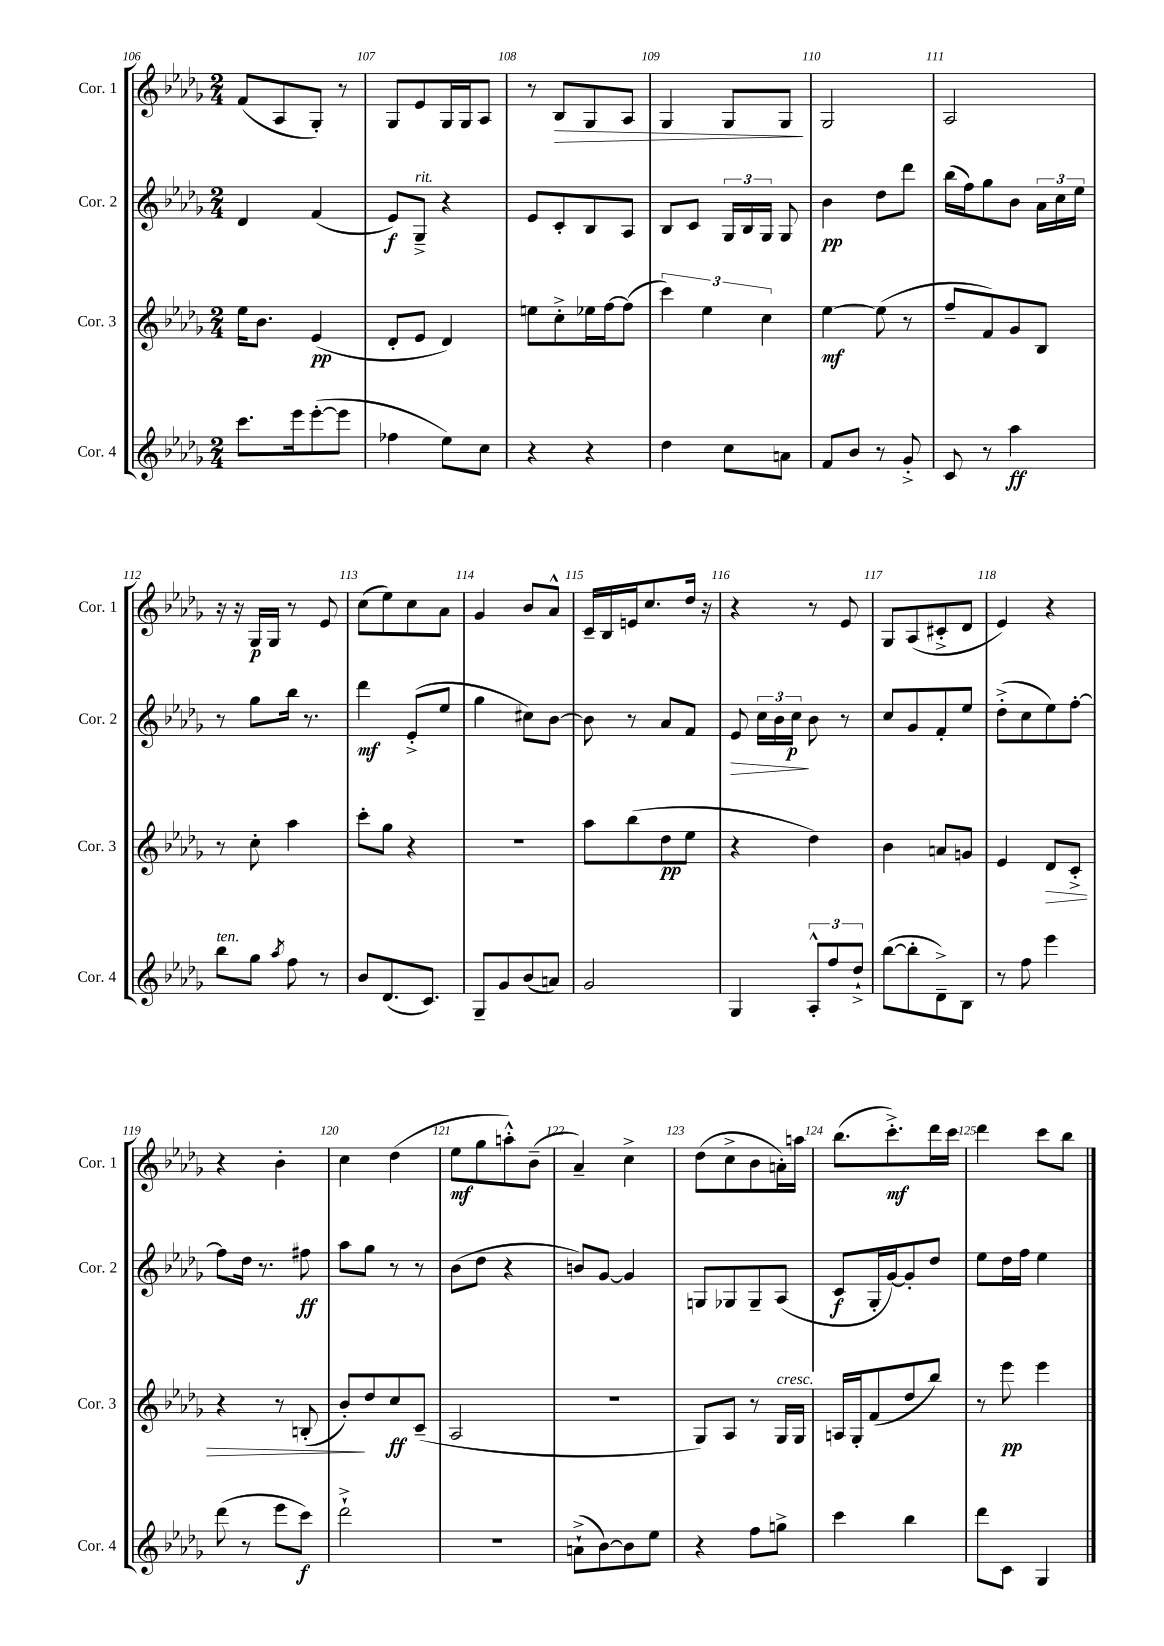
<<
\new StaffGroup <<
\new Staff = "s0" \with { instrumentName = "Cor. 1" shortInstrumentName = "Cor. 1" } {
    \clef treble \key des \major \numericTimeSignature \time 2/4
    \autoBeamOff f'8[( aes8 ges8]-.) r8 |
    ges8[ ees'8 ges16 ges16 aes8] |
    r8 bes8[\> ges8 aes8] |
    ges4 ges8[ ges8]\! |
    ges2 |
    aes2 |
    r16 r16 ges16[\p ges16] r8 ees'8 |
    c''8[( ees''8) c''8 aes'8] |
    ges'4 bes'8[ aes'8]-^ |
    c'16[-- bes16 e'16 c''8. des''16] r16 |
    r4 r8 ees'8 |
    ges8[ aes8( cis'8-.-> des'8] |
    ees'4) r4 |
    r4 bes'4-. |
    c''4 des''4( |
    ees''8[\mf ges''8 a''8-.-^) bes'8]--( |
    aes'4--) c''4-> |
    des''8[( c''8-> bes'8 a'16-.) a''16] |
    bes''8.[( c'''8.-.->\mf) des'''16 c'''16] |
    des'''4 c'''8[ bes''8] \bar "|." |
}
\new Staff = "s1" \with { instrumentName = "Cor. 2" shortInstrumentName = "Cor. 2" } {
    \clef treble \key des \major \numericTimeSignature \time 2/4
    \autoBeamOff des'4 f'4( |
    ees'8[\f) ges8]--->^\markup { \italic "rit." } r4 |
    ees'8[ c'8-. bes8 aes8] |
    bes8[ c'8] \tuplet 3/2 { ges16[ bes16 ges16] } ges8 |
    bes'4\pp des''8[ des'''8] |
    bes''16[( f''16) ges''8 bes'8] \tuplet 3/2 { aes'16[ c''16 ees''16] } |
    r8 ges''8[ bes''16] r8. |
    des'''4\mf ees'8[-.->( ees''8] |
    ges''4 cis''8[) bes'8]~ |
    bes'8 r8 aes'8[ f'8] |
    ees'8\> \tuplet 3/2 { c''16[ bes'16 c''16]\p\! } bes'8 r8 |
    c''8[ ges'8 f'8-. ees''8] |
    des''8[-.->( c''8 ees''8) f''8]~-. |
    f''8[ des''16] r8. fis''8\ff |
    aes''8[ ges''8] r8 r8 |
    bes'8[( des''8] r4 |
    b'8[) ges'8]~ ges'4 |
    g8[ ges8 ges8-- aes8]( |
    c'8[\f ges16-. ges'16~) ges'8-. des''8] |
    ees''8[ des''16 f''16] ees''4 \bar "|." |
}
\new Staff = "s2" \with { instrumentName = "Cor. 3" shortInstrumentName = "Cor. 3" } {
    \clef treble \key des \major \numericTimeSignature \time 2/4
    \autoBeamOff ees''16[ bes'8.] ees'4\pp( |
    des'8[-. ees'8] des'4) |
    e''8[ c''8-.-> ees''16 f''16~ f''8]( |
    \tuplet 3/2 { c'''4) ees''4 c''4 } |
    ees''4~\mf ees''8( r8 |
    f''8[-- f'8) ges'8 bes8] |
    r8 c''8-. aes''4 |
    c'''8[-. ges''8] r4 |
    r2 |
    aes''8[ bes''8( des''8\pp ees''8] |
    r4 des''4) |
    bes'4 a'8[ g'8] |
    ees'4 des'8[\> c'8]-.-> |
    r4 r8 b8-.( |
    bes'8[-.\!) des''8 c''8\ff c'8]--( |
    aes2 |
    r2 |
    ges8[) aes8] r8 ges16[^\markup { \italic "cresc." } ges16] |
    a16[ ges16-. f'8( des''8 bes''8]) |
    r8 ees'''8\pp ees'''4 \bar "|." |
}
\new Staff = "s3" \with { instrumentName = "Cor. 4" shortInstrumentName = "Cor. 4" } {
    \clef treble \key des \major \numericTimeSignature \time 2/4
    \autoBeamOff c'''8.[ ees'''16 ees'''8~-.( ees'''8] |
    fes''4 ees''8[) c''8] |
    r4 r4 |
    des''4 c''8[ a'8] |
    f'8[ bes'8] r8 ges'8-.-> |
    c'8 r8 aes''4\ff |
    bes''8[^\markup { \italic "ten." } ges''8] \acciaccatura { aes''8 } f''8 r8 |
    bes'8[ des'8.( c'8.]) |
    ges8[-- ges'8 bes'8( a'8]) |
    ges'2 |
    ges4 \tuplet 3/2 { aes8[-.-^ f''8 des''8]-!-> } |
    bes''8[~( bes''8-. des'8--->) bes8] |
    r8 f''8 ees'''4 |
    des'''8( r8 ees'''8[ c'''8]\f) |
    des'''2-!-> |
    r2 |
    a'8[-!->( bes'8~) bes'8 ees''8] |
    r4 f''8[ g''8]-> |
    c'''4 bes''4 |
    des'''8[ c'8] ges4 \bar "|." |
}
>>
>>
\layout { \context { \Score currentBarNumber = #106 \override BarNumber.break-visibility = ##(#f #t #t) barNumberVisibility = #all-bar-numbers-visible } }
